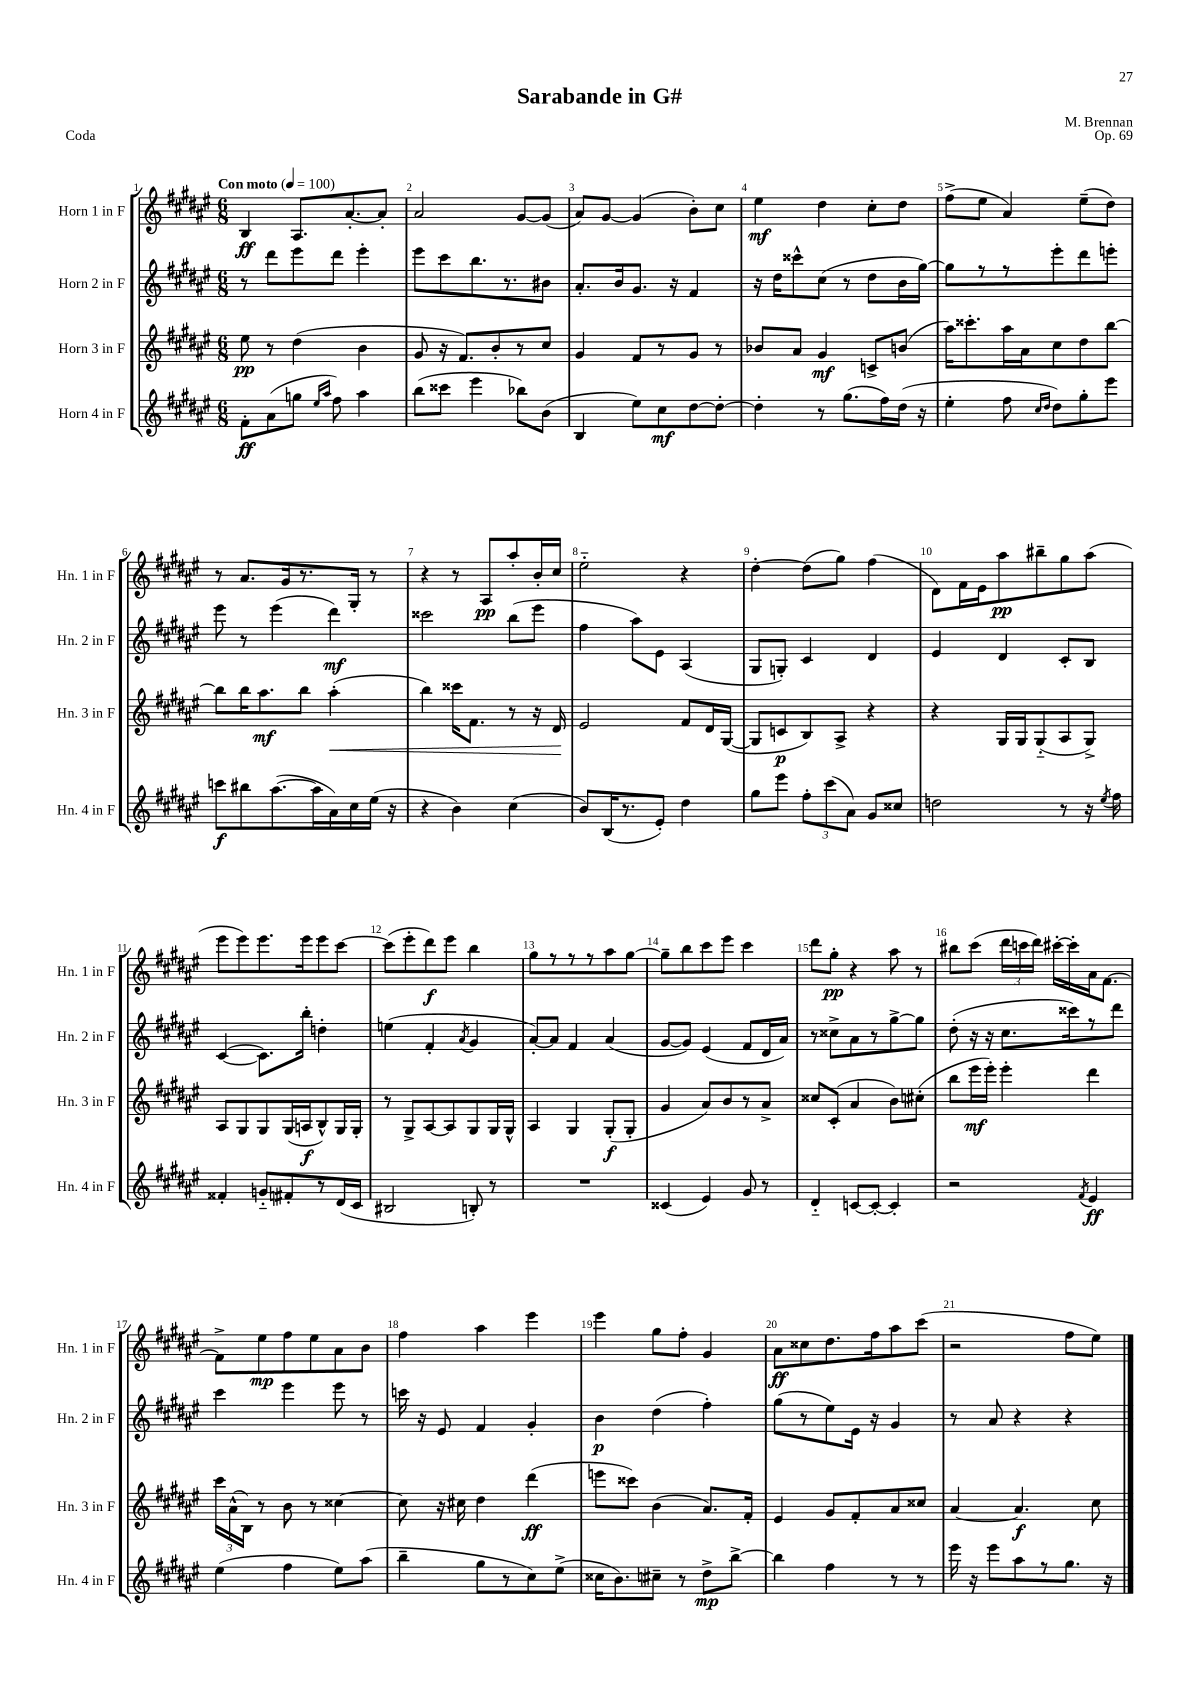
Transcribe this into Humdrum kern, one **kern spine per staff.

**kern	**kern	**kern	**kern
*staff4	*staff3	*staff2	*staff1
*clefG2	*clefG2	*clefG2	*clefG2
*k[f#c#g#d#a#e#]	*k[f#c#g#d#a#e#]	*k[f#c#g#d#a#e#]	*k[f#c#g#d#a#e#]
*M6/8	*M6/8	*M6/8	*M6/8
*MM100	*MM100	*MM100	*MM100
8f#'	8ee#	8r	4B
(8a#	8r	8ddd#	.
8gg	(4dd#	8eee#	8.A#
16qqee#	.	.	.
16qqaa#	.	.	.
8ff#)	.	8ddd#	.
.	.	.	[8.a#'
4aa#	4b	4eee#'	.
.	.	.	8a#']
=	=	=	=
(8bb	8g#	8eee#	2a#
8ccc##	16r	8ccc#	.
.	8.f#)	.	.
4eee#	.	8.bb	.
.	8b'	.	.
.	.	8.r	.
8bb-)	8r	.	[8g#
(8b	8cc#	8b#	(8g#]
=	=	=	=
4B	4g#	8.a#'	8a#)
.	.	.	[8g#
.	.	16b	.
8ee#)	8f#	8.g#	(4g#]
8cc#	8r	.	.
.	.	16r	.
[8dd#	8g#	4f#	8b')
8dd#'_	8r	.	8cc#
=	=	=	=
4dd#']	8b-	16r	4ee#
.	.	16dd#	.
.	8a#	8ccc##^^	.
8r	4g#	(8cc#	4dd#
(8.gg#	.	8r	.
.	8c^	8dd#	8cc#'
16ff#)	.	.	.
(16dd#	(8b	16b	8dd#
16r	.	[16gg#)	.
=	=	=	=
4ee#'	16aa#)	8gg#]	(8ff#^
.	8.ccc##'	.	.
.	.	8r	8ee#
8ff#	16aa#	8r	4a#)
.	16a#	.	.
16qqcc#	.	.	.
16qqdd#	.	.	.
8dd#)	8cc#	8eee#'	.
8gg#'	8dd#	8ddd#	(8ee#~
8eee#	[8bb	8eee'	8dd#)
=	=	=	=
8ccc	8bb]	8eee#	8r
8bb#	16bb	8r	8.a#
.	8.aa#	.	.
([8.aa#	.	(4eee#	.
.	.	.	16g#
.	8bb	.	8.r
16aa#]	.	.	.
16a#)	(4aa#'	4ddd#)	.
16cc#	.	.	16G#'
(16ee#	.	.	8r
16r	.	.	.
=	=	=	=
4r	4bb)	2ccc##	4r
4b)	16ccc##	.	8r
.	8.f#	.	.
.	.	.	8A#
(4cc#	8r	(8bb	8aa#'
.	16r	8eee#	16b'
.	16d#	.	16cc#
=	=	=	=
8b)	2e#	4ff#	2ee#'~
(16B	.	.	.
8.r	.	.	.
.	.	8aa#)	.
8e#')	.	8e#	.
4dd#	8f#	(4A#	4r
.	16d#	.	.
.	([16G#	.	.
=	=	=	=
8gg#	8G#]	8G#	[4dd#'
8eee#	8c	8G')	.
12ff#'	8B)	4c#	(8dd#]
(12ccc#	.	.	.
.	8A#^	.	8gg#)
12a#)	.	.	.
8g#	4r	4d#	(4ff#
8cc##	.	.	.
=	=	=	=
2dd	4r	4e#	8d#)
.	.	.	16f#
.	.	.	16e#
.	16G#	4d#	8aa#
.	16G#	.	.
.	(8G#'~	.	8bb#~
8r	8A#	8c#'	8gg#
16r	8G#^)	8B	(8aa#
8qee#	.	.	.
16ff#	.	.	.
=	=	=	=
4f##'	8A#	([4c#	8eee#
.	8G#	.	8eee#)
8g'~	8G#	8.c#])	8.eee#
8f#'	(16G#	.	.
.	16A	16bb'	16eee#
8r	8B^^)	4dd'	8eee#
(16d#	16G#	.	[8ccc#
16c#	16G#'	.	.
=	=	=	=
2B#	8r	(4ee	(8ccc#]
.	8G#^	.	8eee#'
.	[8A#	4f#'	8ddd#)
.	8A#]	.	8eee#
.	.	8qa#	.
8B')	8G#	4g#	4bb
8r	16G#	.	.
.	16G#^^	.	.
=	=	=	=
2.r	4A#	[8a#')	8gg#
.	.	8a#]	8r
.	4G#	4f#	8r
.	.	.	8r
.	(8G#'	(4a#	8aa#
.	8G#'	.	[8gg#
=	=	=	=
(4c##	4g#	[8g#	8gg#~]
.	.	8g#])	8bb
4e#)	8a#)	(4e#	8ccc#
.	8b	.	8eee#
8g#	8r	8f#	4ccc#
8r	8a#^	16d#	.
.	.	16a#)	.
=	=	=	=
4d#'~	8cc##	8r	8ddd#
.	(8c#'	8cc##^	8gg#'
[8c	4a#	8a#	4r
8c'_	.	8r	.
4c']	8b)	[8gg#^	8aa#
.	(8cc#'	8gg#]	8r
=	=	=	=
2r	8bb	(8dd#'	8bb#
.	16eee#	16r	(8ccc#
.	16eee#')	16r	.
.	4eee#'	8.cc#	24ddd#
.	.	.	24ccc
.	.	.	24ddd#)
.	.	.	[16ccc#'
.	.	16ccc##)	16ccc#']
8qf#	.	.	.
4e#	4ddd#	8r	16a#
.	.	.	[8.f#
.	.	8ddd#	.
=	=	=	=
(4ee#	24ccc#	4ccc#	8f#^]
.	(24a#^^	.	.
.	24B)	.	.
.	8r	.	8ee#
4ff#	8b	4eee#	8ff#
.	8r	.	8ee#
8ee#)	[4cc##	8eee#	8a#
(8aa#	.	8r	8b
=	=	=	=
4bb~	8cc##]	16ccc	4ff#
.	.	16r	.
.	16r	8e#	.
.	16cc#	.	.
8gg#	4dd#	4f#	4aa#
8r	.	.	.
8cc#)	(4ddd#	4g#'	4eee#
(8ee#^	.	.	.
=	=	=	=
16cc##	8eee	4b	4eee#
8.b)	.	.	.
.	8ccc##)	.	.
8cc#~	(4b	(4dd#	8gg#
8r	.	.	8ff#'
8dd#^	8.a#)	4ff#')	4g#
[8bb^	.	.	.
.	16f#'	.	.
=	=	=	=
4bb]	4e#	(8gg#	8a#
.	.	8r	8cc##
4ff#	8g#	8ee#)	8.dd#
.	8f#'	16e#	.
.	.	16r	16ff#
8r	8a#	4g#	8aa#
8r	8cc##	.	(8ccc#
=	=	=	=
16eee#	[4a#	8r	2r
16r	.	.	.
8eee#	.	8a#	.
8aa#	4.a#]	4r	.
8r	.	.	.
8.gg#	.	4r	8ff#
.	8cc#	.	8ee#)
16r	.	.	.
==	==	==	==
*-	*-	*-	*-
